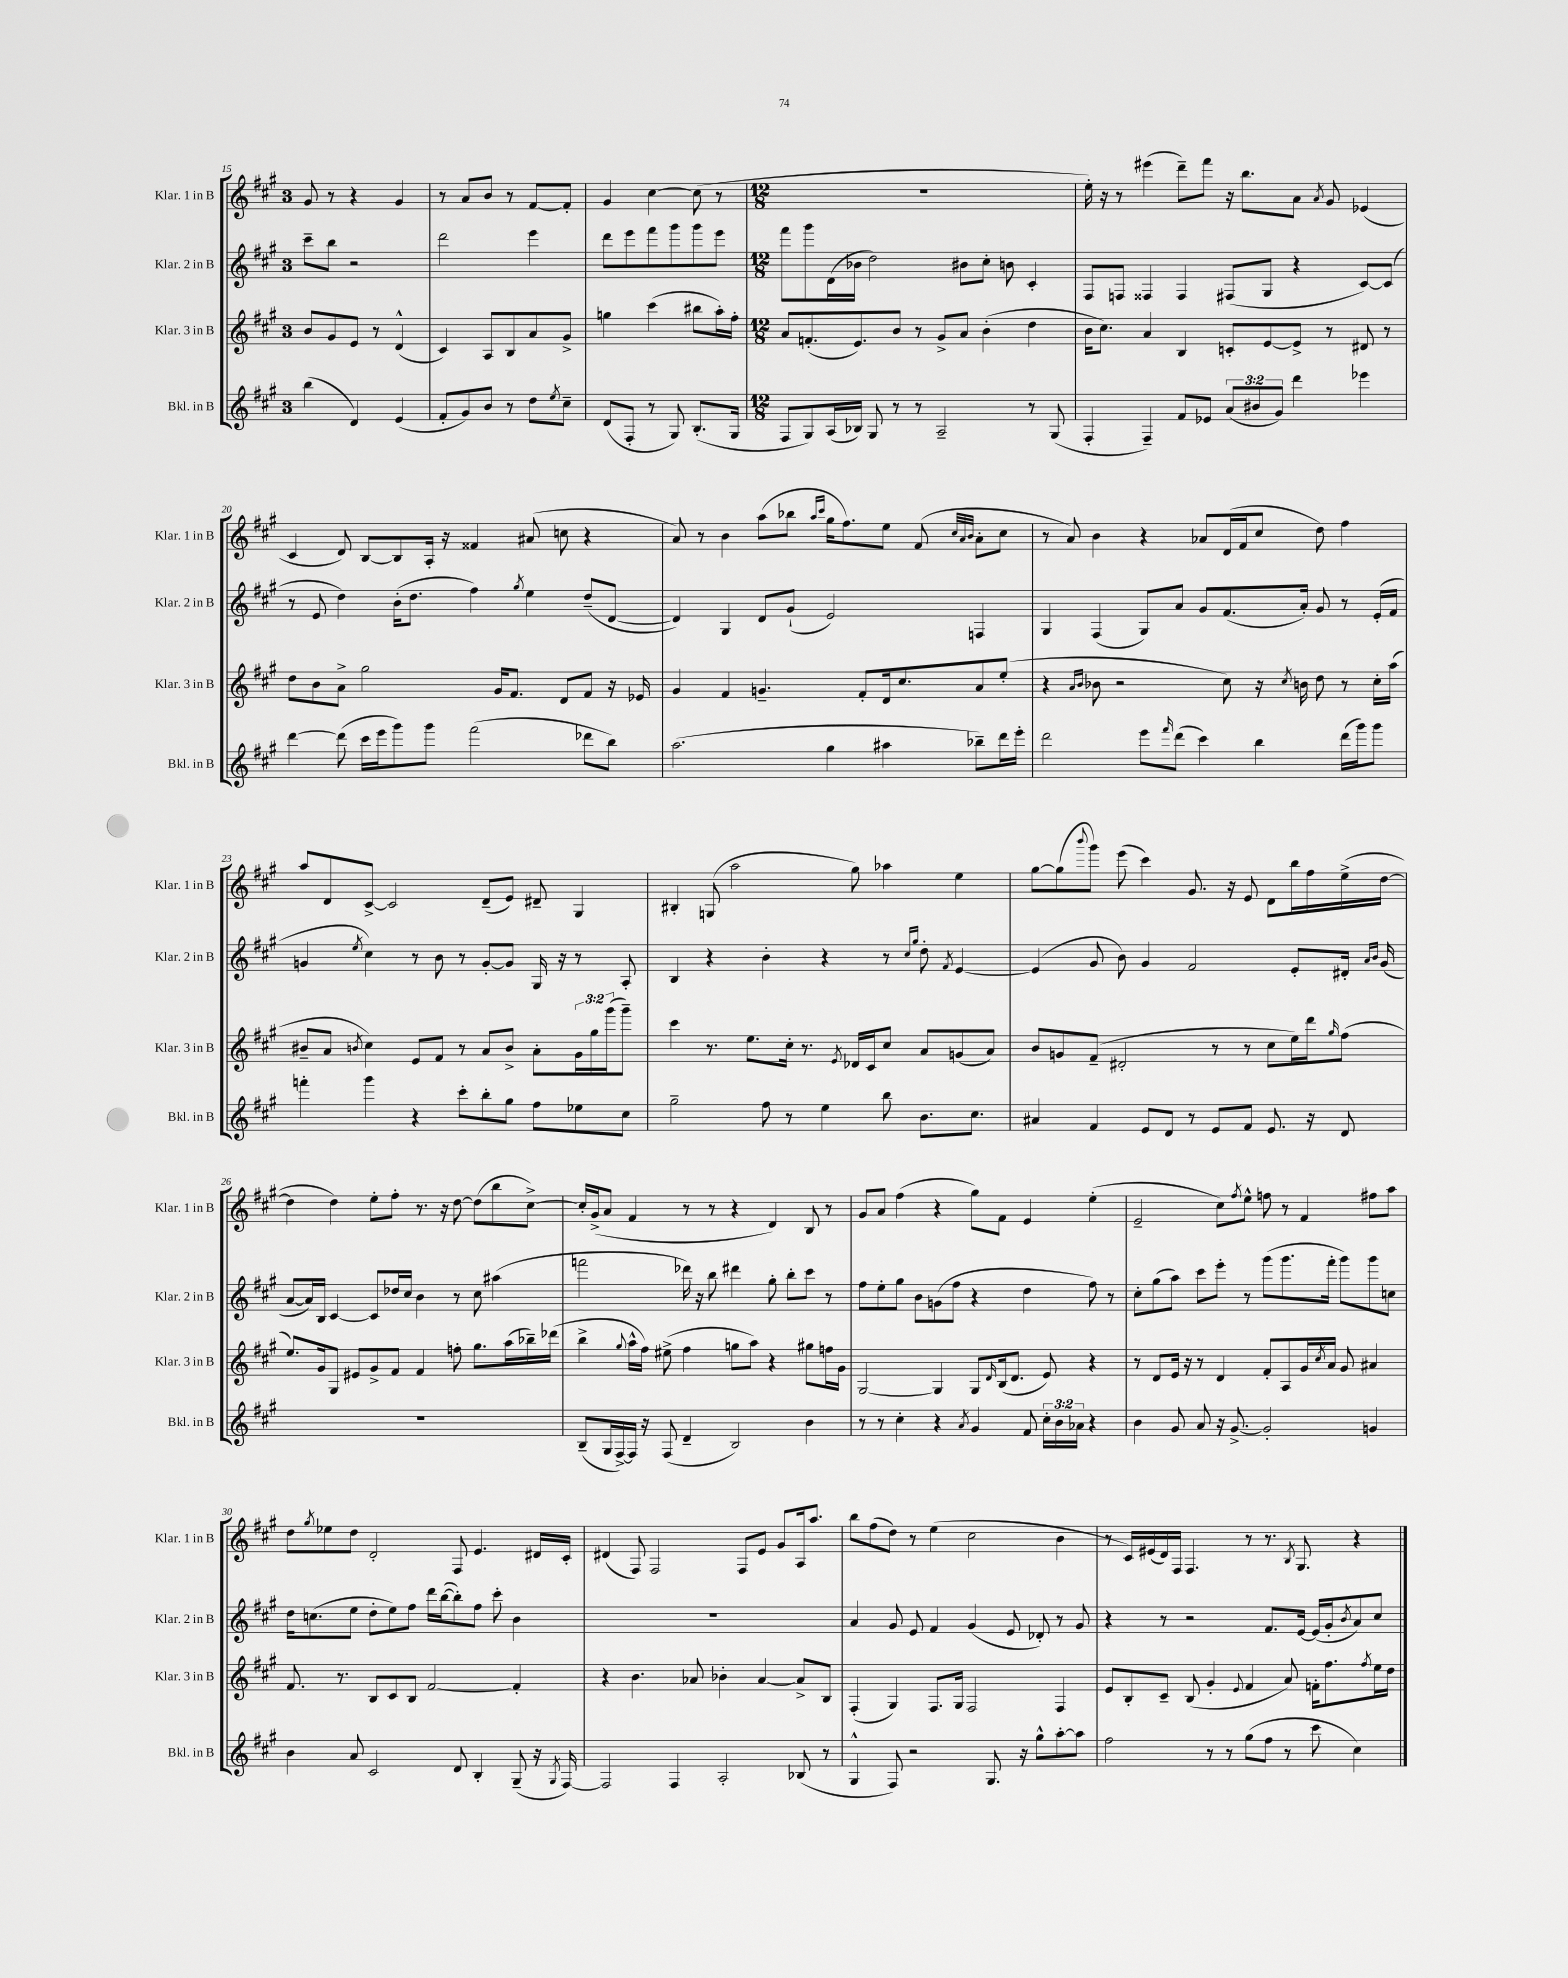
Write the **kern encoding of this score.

**kern	**kern	**kern	**kern
*staff4	*staff3	*staff2	*staff1
*clefG2	*clefG2	*clefG2	*clefG2
*k[f#c#g#]	*k[f#c#g#]	*k[f#c#g#]	*k[f#c#g#]
*M3/4	*M3/4	*M3/4	*M3/4
(4bb\	8b/L	8ccc#~\L	8g#/
.	8g#/	8bb\J	8r
4d/)	8e/J	2r	4r
.	8r	.	.
(4e/	(4d^^/	.	4g#/
=	=	=	=
8f#'/L	4c#/)	2ddd\	8r
8g#/)	.	.	8a/L
8b/J	8A/L	.	8b/J
8r	8B/	.	8r
8dd\L	8a/	4eee\	[8f#/L
8qee/	.	.	.
8cc#~\J	8g#^/J	.	8f#'/]J
=	=	=	=
(8d/L	4gg\	8ddd\L	4g#/
8F#'/J	.	8eee\	.
8r	(4ccc#\	8fff#\	[4cc#\
8G#/)	.	8ggg#\	.
(8.B'/L	8bb#\L	8ggg#\	(8cc#\]
.	16aa'\L)	8eee\J	8r
16G#/Jk	16ff#'\JJ	.	.
=	=	=	=
*M12/8	*M12/8	*M12/8	*M12/8
8F#/L	8a/L	8fff#\L	1.r
8G#/)	(8.f'/	8ggg#\	.
(16A/L	.	(16d\L	.
16B-/JJ)	8.e/)	16b-\JJ	.
8G#/	.	2dd\)	.
8r	8b/J	.	.
8r	8r	.	.
2A~/	8g#^/L	.	.
.	8a/J	8b#\L	.
.	(4b'\	8cc#'\J	.
.	.	8b\	.
8r	4dd\	4c#'/	.
(8G#/	.	.	.
=	=	=	=
4F#'/	16b\LK	8F#/L	16ee'\)
.	8.cc#\J)	.	16r
.	.	8F/J	8r
4F#~/)	4a/	4F##/	(4eee#\
8f#/L	4B/	4F##/	8ddd~\L)
8e-/J	.	.	8fff#\J
(12a/L	8c'/L	(8F#/L	16r
.	.	.	8.bb\L
12b#/	.	.	.
.	[8e/	8G#/J	.
12g#/J)	.	.	.
4ddd\	8e^/]J	4r	8a\J
.	.	.	8qa/
.	8r	.	8g#/
4eee-\	8d#/	[8c#/L)	(4e-/
.	8r	(8c#/]J	.
=	=	=	=
[4ddd\	8dd\L	8r	4c#/
.	8b\	8e/	.
(8ddd\]	8a^\J	4dd\)	8d/)
16ccc#\LL	2gg#\	.	[8B/L
16eee\J	.	.	.
8ggg#\)	.	(16b'\LK	8B/]
.	.	8.dd\J	.
8ggg#\J	.	.	16A'/Jk
.	.	.	16r
(2fff#\	.	4ff#\)	4f##/
.	16g#/LK	.	.
.	8.f#/J	.	.
.	.	8qgg#/	.
.	.	4ee\	(8a#/
.	8d/L	.	8cc\
8ddd-\L	8f#/J	(8dd~/L	4r
8bb\J)	16r	[8d/J	.
.	16e-/	.	.
=	=	=	=
(2.aa\	4g#/	4d/])	8a/)
.	.	.	8r
.	4f#/	4G#/	4b\
.	4.g~/	8d/L	(8aa\L
.	.	(8g#`/J	8bb-\J
.	.	.	16qqaa/LL
.	.	.	16qqccc#/JJ
4gg#\	.	2e/)	16gg#\LK
.	.	.	8.ff#\)
.	8f#'/L	.	.
4aa#\	16d/k	.	8ee\J
.	8.cc#/	.	.
.	.	.	(8f#/
.	.	.	32qqcc#/LLL
.	.	.	32qqa/
.	.	.	32qqb/JJJ
8bb-~\L)	8a/	4F/	8a'\L
16ddd\L	(8ee'/J	.	8cc#\J
16eee'\JJ	.	.	.
=	=	=	=
2ddd\	4r	4G#/	8r
.	.	.	8a/)
.	16qqa/LL	.	.
.	16qqb/JJ	.	.
.	8b-\	(4F#/	4b\
.	2r	.	.
8eee\L	.	8G#/L)	4r
16qqfff#/	.	.	.
(8ddd\J	.	8a/J	.
4ccc#\)	.	8g#/L	8a-/L
.	8cc#\)	(8.f#/	(16d/L
.	.	.	16f#/J
4bb\	16r	.	8cc#/J
.	8qcc#/	.	.
.	16b\	16a'/Jk)	.
.	8dd\	8g#/	8dd\)
(16ddd\LL	8r	8r	4ff#\
16ggg#\J)	.	.	.
8ggg#\J	16cc#'\LL	(16e'/LL	.
.	(16aa\JJ	16f#/JJ	.
=	=	=	=
4fff'\	8b#~/L	4g/	8aa/L
.	8a/J	.	8d/
.	8qb/	8qee/	.
4ggg#\	4cc#\)	4cc#\)	[8c#^/J
.	.	.	2c#/]
4r	8e/L	8r	.
.	8f#/J	8b\	.
8ccc#'\L	8r	8r	.
8bb'\	8a/L	[8g'/L	(8d~/L
8gg#\J	8b^/J	8g/]J	8e/J)
8ff#\L	8a'\L	16G#/	8d#~/
.	.	16r	.
8ee-\	24g#\L	8r	4G#/
.	24gg#\	.	.
.	(24ggg#\J	.	.
8cc#\J	8ggg#~\J)	8A'/	.
=	=	=	=
2gg#~\	4ccc#\	4B/	4B#'/
.	8.r	4r	(8G/
.	.	.	2aa\
.	8.ee\L	.	.
8ff#\	.	4b'\	.
8r	16cc#'\Jk	.	.
.	8.r	.	.
4ee\	.	4r	.
.	8qe/	.	.
.	16d-/LL	.	8gg#\)
.	16c#/J	.	.
8bb\	8cc#/J	8r	4aa-\
.	.	16qqcc#/LL	.
.	.	16qqgg#/JJ	.
8.b\L	8a/L	8dd'\	.
.	.	8qf#/	.
.	(8g/	[4e/	4ee\
8.cc#\J	.	.	.
.	8a/J)	.	.
=	=	=	=
4a#/	8b/L	(4e/]	[8gg#\L
.	8g/	.	(8gg#\]
.	.	.	8qqbbb/
4f#/	(8f#~/J	8g#/	8ggg#\J)
.	2d#'/	8b\)	(8eee\
8e/L	.	4g#/	4ccc#\)
8d/J	.	.	.
8r	.	2f#/	8.g#/
8e/L	8r	.	.
.	.	.	16r
8f#/J	8r	.	8e/
8.e/	8cc#\L	.	8d\L
.	16ee\L)	8e'/L	16bb\L
16r	16ddd\J	.	16ff#\
.	16qqgg#/	.	.
8d/	(8ff#\J	16d#'/Jk	(16ee^\
.	.	16qqa/LL	.
.	.	16qqb/JJ	.
.	.	(16g#/	[16dd\JJ
=	=	=	=
1.r	8.ee/L)	[8a/L	4dd\]
.	.	16a/]L)	.
.	16g#/k	16B/JJ	.
.	8G#/J	[4c#/	4dd\)
.	8e#/L	.	.
.	8g#^/	8c#/]L	8ee'\L
.	8f#/J	16dd-/L	8ff#'\J
.	.	16cc#/JJ	.
.	4f#/	4b\	8.r
.	.	.	16r
.	8ff'\	8r	[8dd\
.	8.gg#\L	8cc#\	(8dd\]L
.	.	(4aa#\	8bb\
.	(16aa\L	.	.
.	16bb-~\)	.	[8cc#^\J)
.	(16ddd-\JJ	.	.
=	=	=	=
(8B~/L	4bb^\	2fff\	16cc#'/]LL
.	.	.	(16g#^/J
16G#/L	.	.	8a/J
[16F#^/)	.	.	.
.	8qqgg#/	.	.
16F#/]JJ	16aa^^\LL	.	4f#/
16r	16ff#\JJ)	.	.
(8F#/	(8ee#^\	.	.
4d~/	4ff#\	16ddd-\)	8r
.	.	16r	.
.	.	8bb\	8r
2B/)	8gg\L	4ddd#\	4r
.	8aa\J)	.	.
.	4r	8gg#'\	4d/)
.	.	8bb'\L	.
4b\	8gg#\L	8ccc#\J	8B/
.	16ff\L	8r	8r
.	16g#\JJ	.	.
=	=	=	=
8r	[2G#/	8ff#\L	8g#/L
8r	.	8ee'\	8a/J
4cc#'\	.	8gg#\J	(4ff#\
.	.	8b\L	.
4r	4G#/]	(8g\	4r
.	.	8ff#\J	.
8qa/	.	.	.
4g#/	8G#/L	4r	8gg#\L)
.	16qqd/	.	.
.	(16B/k	.	8f#\J
.	8.d/J	.	.
8f#/	.	4dd\	4e/
24cc#'\LL	8e/)	.	.
24b\	.	.	.
24a-\JJ	.	.	.
4r	4r	8ff#\)	(4ee'\
.	.	8r	.
=	=	=	=
4b\	8r	8cc#'\L	2e~/
.	8d/L	(8gg#\	.
8g#/	16e/Jk	8aa\J)	.
.	16r	.	.
8a/	8r	8ccc#\L	.
16r	4d/	8eee'\J	8cc#\L)
[8.g#^/	.	.	.
.	.	.	8qff#/
.	.	8r	8ee^^\J
2g#'/]	8f#'/L	(8ggg#\L	8ff\
.	8A/	8.ggg#\	8r
.	16g#/L	.	4f#/
.	8qcc#/	.	.
.	16a/JJ	16fff#'\Jk	.
.	8g#/	8ggg#\L)	.
4g/	4a#/	8ggg#\	8ff#\L
.	.	8cc\J	8aa\J
=	=	=	=
4b\	8.f#/	16dd\LK	8dd\L
.	.	(8.cc\	.
.	.	.	8qgg#/
.	.	.	8ee-\
.	8.r	.	.
8a/	.	8ee\J	8dd\J
2c#/	8B/L	8dd'\L	2d'/
.	8c#/	8ee\)	.
.	8B/J	8ff#\J	.
.	[2f#/	16ddd\LL	.
.	.	([16bb\J	.
8d/	.	8bb'\])	8F#/
4B'/	.	8ff#\J	4.e/
.	.	8ccc#'\	.
(8G#~/	4f#'/]	4b\	.
16r	.	.	16d#/LL
8qG#/	.	.	.
[16F#/)	.	.	16c#'/JJ
=	=	=	=
2F#/]	4r	1.r	(4d#/
.	4.b\	.	8F#/)
.	.	.	2F#/
4F#/	.	.	.
.	8a-/	.	.
2A'/	4b-'\	.	.
.	.	.	8F#/L
.	[4a-/	.	8e/J
.	.	.	8g#/L
(8B-/	8a-^/]L	.	16A/k
.	.	.	8.aa/J
8r	8B/J	.	.
=	=	=	=
4G#^^/	(4F#'/	4a/	8bb\L
.	.	.	(8ff#\
8F#/)	4G#/)	8g#/	8dd\J)
2r	.	8e/	8r
.	8.F#/L	4f#/	(4ee\
.	16G#/Jk	.	.
.	2F#/	(4g#/	2cc#\
8.G#/	.	.	.
.	.	8e/	.
16r	.	.	.
8gg#^^\L	.	8d-'/)	.
[8aa'\	4F#/	8r	4b\
8aa\]J	.	8g#/	.
=	=	=	=
2ff#\	8e/L	4r	8r
.	8B'/	.	16c#/LL)
.	.	.	(16e#/
.	8c#~/J	8r	16d/)
.	.	.	16F#/JJ
.	(8B/	2r	4.F#/
8r	4g#'/	.	.
8r	.	.	.
.	8qqe/	.	.
(8gg#\L	4f#/	.	8r
8ff#\J	.	8.f#/L	8.r
8r	8a/)	.	.
.	.	.	8qB/
.	.	[16e/Jk	8.G#/
8ccc#\	16f'\LK	(16e/]LL	.
.	8.ff#\	16g#'/J	.
.	.	8qb/	.
4cc#\)	.	8a/)	4r
.	8qff#/	.	.
.	16ee\L	8cc#/J	.
.	16dd\JJ	.	.
==	==	==	==
*-	*-	*-	*-
